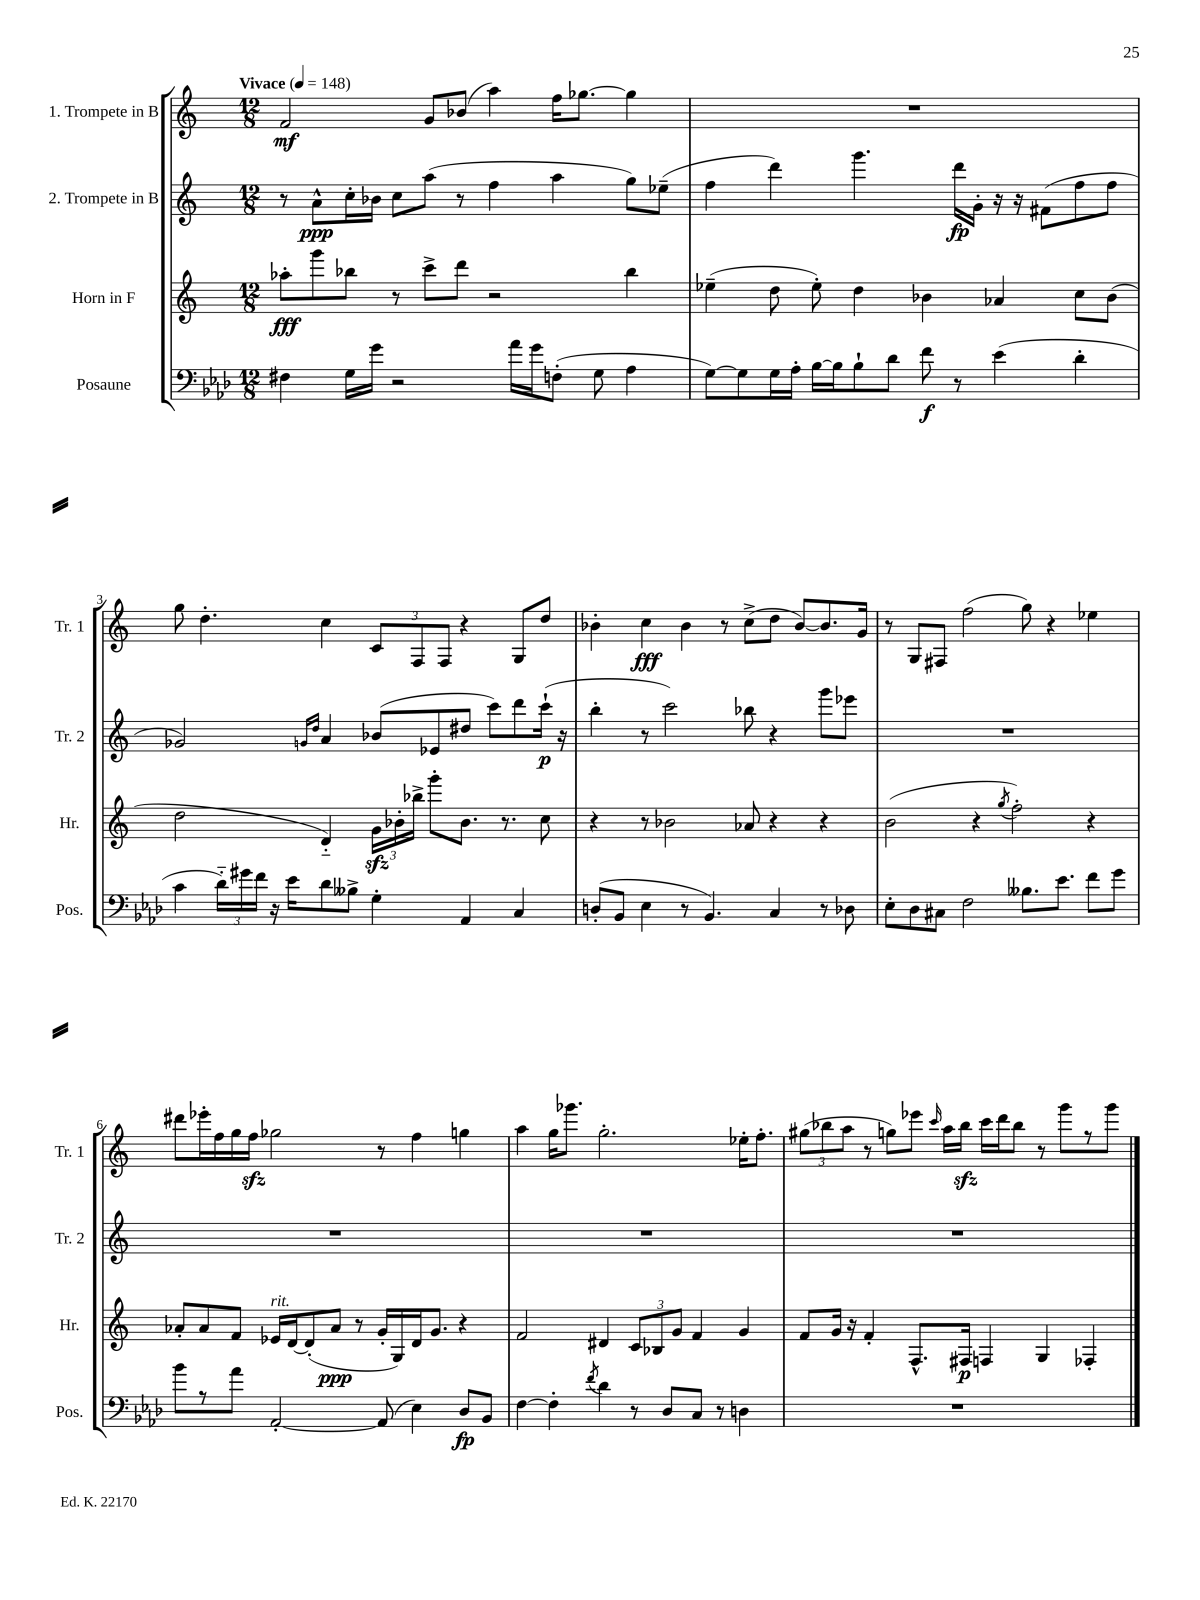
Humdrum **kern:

**kern	**kern	**kern	**kern
*staff4	*staff3	*staff2	*staff1
*clefF4	*clefG2	*clefG2	*clefG2
*k[b-e-a-d-]	*k[]	*k[]	*k[]
*M12/8	*M12/8	*M12/8	*M12/8
*MM148	*MM148	*MM148	*MM148
4F#	8aa-'	8r	2f
.	8ggg	8a^^	.
16G	8bb-	16cc'	.
16g	.	16b-	.
2r	8r	8cc	.
.	8ccc^	(8aa	8g
.	8ddd	8r	(8b-
.	2r	4ff	4aa)
16a-	.	.	.
16g	.	.	.
(8F'	.	4aa	16ff
.	.	.	[8.gg-
8G	.	.	.
4A-	4bb-	8gg)	4gg-]
.	.	(8ee-~	.
=	=	=	=
[8G)	(4ee-~	4ff	1.r
8G]	.	.	.
16G	8dd	4ddd)	.
16A-'	.	.	.
[16B-	8ee-')	.	.
16B-]	.	.	.
8B-`	4dd	4.ggg	.
8d-	.	.	.
8f	4b-	.	.
8r	.	16ddd	.
.	.	16g'	.
(4e-	4a-	16r	.
.	.	16r	.
.	.	(8f#	.
4d-'	8cc	8ff	.
.	(8b-	8ff	.
=	=	=	=
4c	2dd	2g-)	8gg
.	.	.	4.dd'
24d-'~)	.	.	.
24g#	.	.	.
24f	.	.	.
16r	.	.	.
16e-	.	.	.
.	.	16qqg	.
.	.	16qqdd	.
8d-	4d'~)	4a	4cc
8B--^	.	.	.
4G'	24g	(8b-	12c
.	24b-'	.	.
.	24bb-^	.	12F
.	8ggg'	8e-	.
.	.	.	12F
4AA-	8.b-	8dd#	4r
.	.	8ccc)	.
.	8.r	.	.
4C	.	8ddd	8G
.	8cc	(16ccc`	8dd
.	.	16r	.
=	=	=	=
(8D'	4r	4bb'	4b-'
8BB-	.	.	.
4E-	8r	8r	4cc
.	2b-	2ccc)	.
8r	.	.	4b-
4.BB-)	.	.	.
.	.	.	8r
.	8a-	8bb-	(8cc^
4C	4r	4r	8dd
.	.	.	[8b-)
8r	4r	8ggg	8.b-]
8D-	.	8eee-	.
.	.	.	16g
=	=	=	=
8E-'	(2b	1.r	8r
8D-	.	.	8G
8C#	.	.	8F#
2F	.	.	(2ff
.	4r	.	.
.	8qgg	.	.
.	2ff')	.	.
8.B--	.	.	8gg)
.	.	.	4r
8.e-	.	.	.
8f	4r	.	4ee-
8g	.	.	.
=	=	=	=
8b-	8a-'	1.r	8ddd#
8r	8a-	.	16eee-'
.	.	.	16ff
8a-	8f	.	16gg
.	.	.	16ff
[2AA-'	16e-	.	2gg-
.	[16d	.	.
.	(8d']	.	.
.	8a-	.	.
.	8r	.	.
(8AA-]	16g'	.	8r
.	16G)	.	.
4E-)	16d	.	4ff
.	8.g	.	.
8D-	4r	.	4gg
8BB-	.	.	.
=	=	=	=
[4F	2f	1.r	4aa
4F']	.	.	16gg
.	.	.	8.ggg-
8qf	.	.	.
4d-	4d#	.	2.gg'
8r	12c	.	.
.	12B-	.	.
8D-	.	.	.
.	12g	.	.
8C	4f	.	.
8r	.	.	.
4D	4g	.	16ee-'
.	.	.	8.ff'
=	=	=	=
1.r	8f	1.r	(12gg#
.	.	.	12bb-
.	16g	.	.
.	.	.	12aa
.	16r	.	.
.	4f'	.	8r
.	.	.	8gg)
.	8.F^^	.	8eee-
.	.	.	16qqccc
.	.	.	16aa
.	16F#	.	16bb-
.	4F	.	16ccc
.	.	.	16ddd
.	.	.	8bb-
.	4G	.	8r
.	.	.	8ggg
.	4F-'	.	8r
.	.	.	8ggg
==	==	==	==
*-	*-	*-	*-
